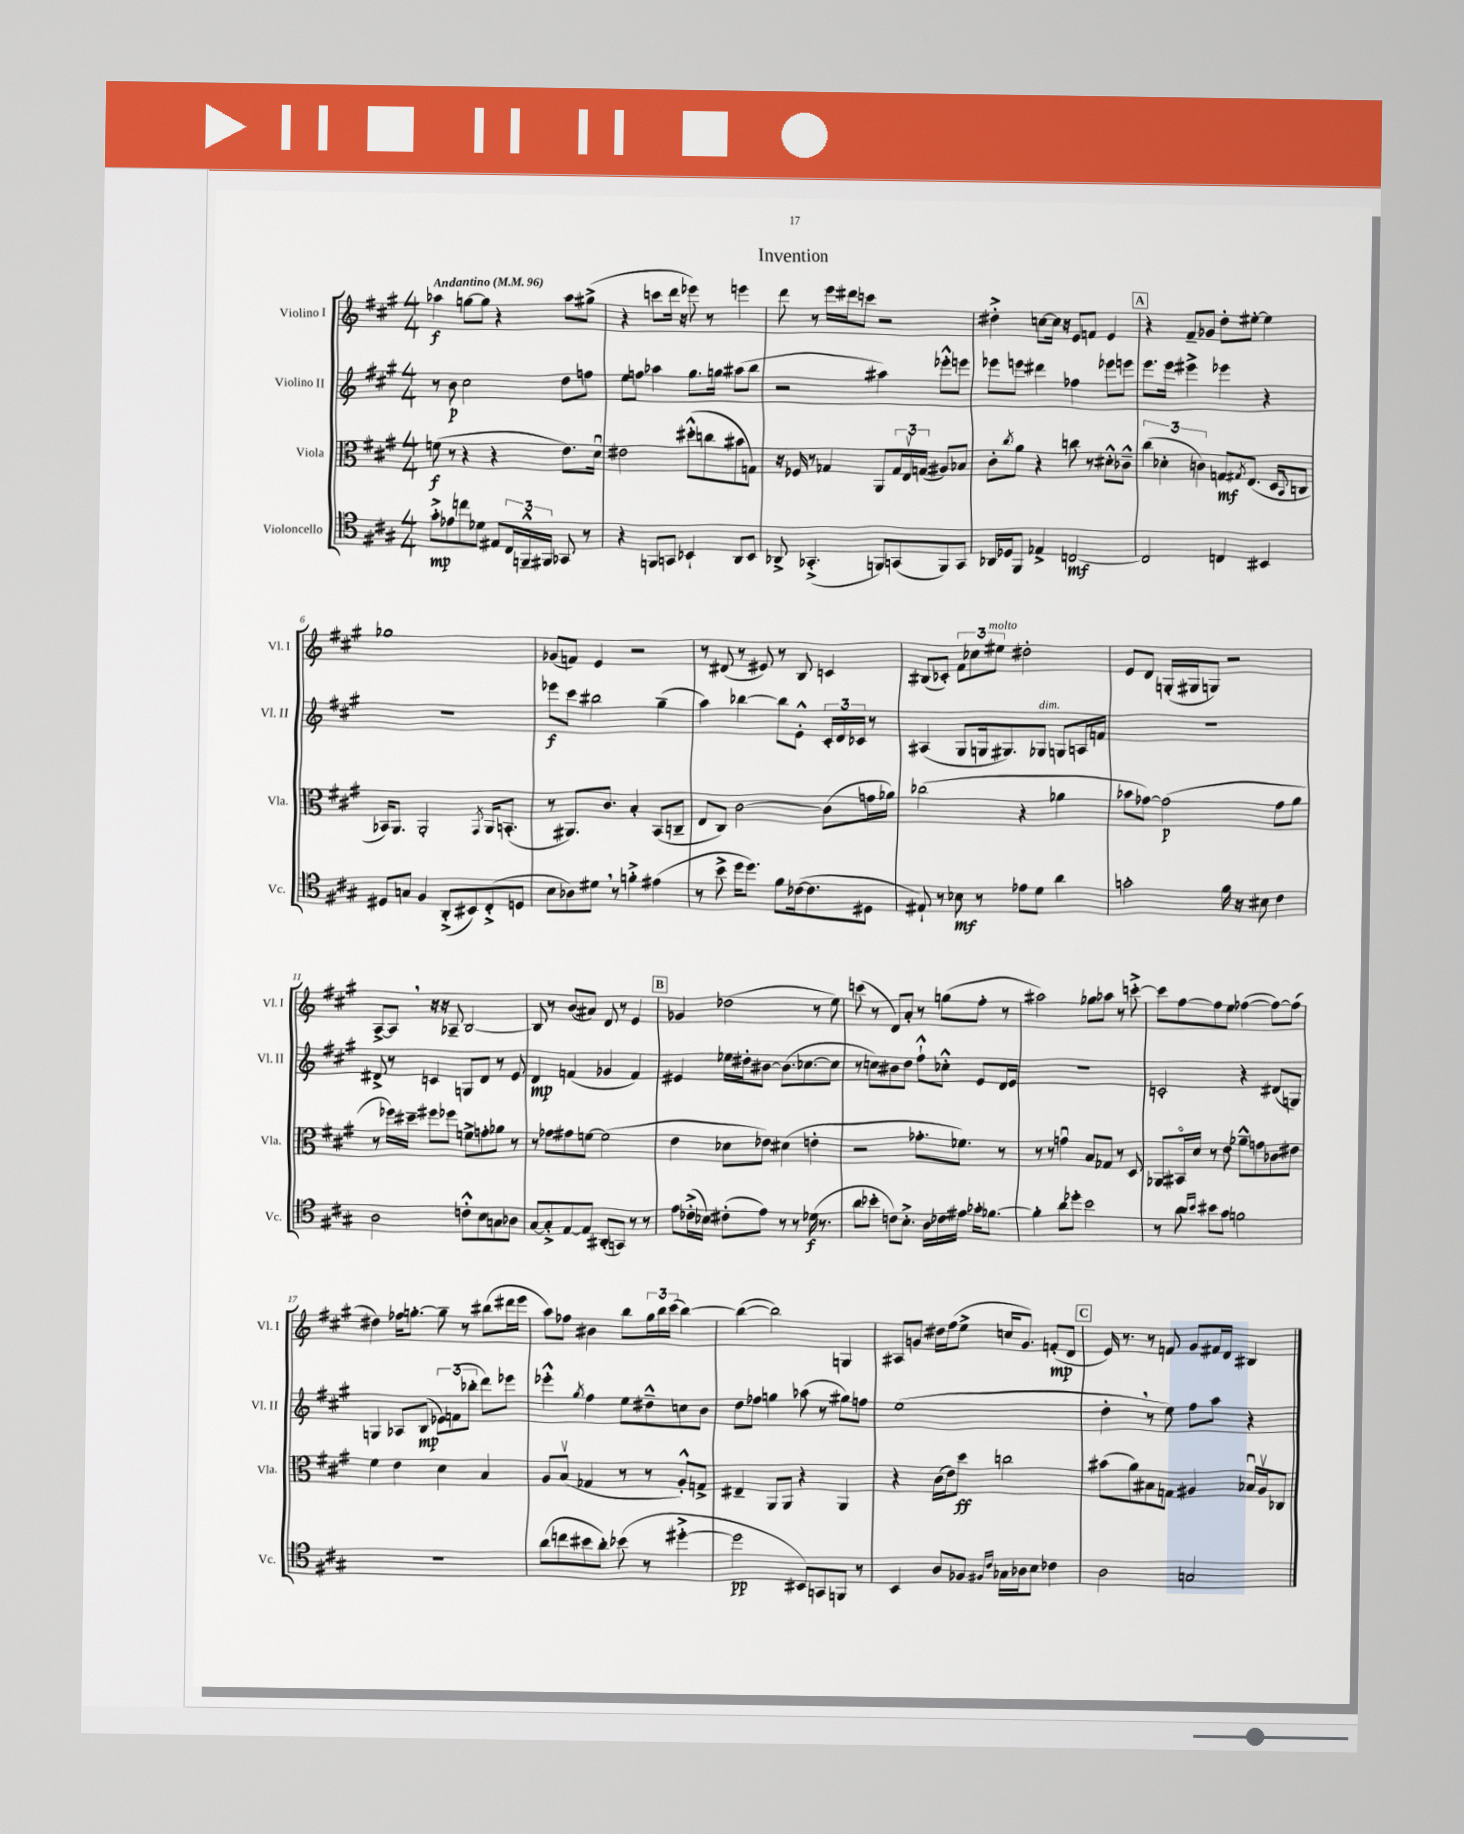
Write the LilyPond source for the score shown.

\header { title = "Invention" }
<<
\new StaffGroup <<
\new Staff = "s0" \with { instrumentName = "Violino I" shortInstrumentName = "Vl. I" } {
    \clef treble \key a \major \numericTimeSignature \time 4/4 \tempo "Andantino" 4 = 96
    aes''4\f g''8~ g''8 r4 aes''8 gis''8->( |
    r4 c'''8 d'''16 r16 ees'''8) r8 e'''4 |
    d'''8 r8 e'''16 dis'''16 c'''8 r2 |
    dis''4-.-> c''8~ c''16 r16 e'8 f'8 e'4 |
    \mark \markup { \box "A" } r4 fis'8-- ges'8 d''8-. eis''8~-. eis''4 |
    ges''1 |
    ges'8( f'8) e'4 r2 |
    r8 dis'8( r8 eis'8) r8 b8 c'4 |
    bis8( ces'8-.) \tuplet 3/2 { fis'8 ces''8 eis''8^\markup { \italic "molto" } } dis''2-. |
    e'8 d'8 g16-.( gis16 g8) r2 |
    a8~-> a8 \breathe r16 r16 aes8-- b2~ |
    b8 r8 b'8( ais'8) d'8 r8 e'4 |
    \mark \markup { \box "B" } ges'4 des''2( r8 e''8) |
    c'''8( r8 d'8) a'8-. r8 g''8( fis''8-. r8 |
    ais''2) ges''8 aes''8 r8 c'''8~-.-> |
    c'''8 fis''8~ fis''8 e''8 fes''4~( fes''8~) fes''8( |
    dis''4) fes''16 g''8.~-. g''8-- r8 bis''8( dis'''16 e'''16 |
    a''8) fes''8 bis'4 b''8 \tuplet 3/2 { gis''16 b''16 cis'''16( } b''4~) |
    b''4~( b''2) g4 |
    ais8 g'8 dis''16 fis''16( e''8-> c''16 g'8.) f'8-.\mp( d'8 |
    \mark \markup { \box "C" } e'16) r8. r8 f'8 gis'8 fis'16 d'16 bis4 \bar "|." |
}
\new Staff = "s1" \with { instrumentName = "Violino II" shortInstrumentName = "Vl. II" } {
    \clef treble \key a \major \numericTimeSignature \time 4/4
    r8 b'8\p cis''2 d''8 f''8 |
    e''8 f''8 aes''4 gis''8. g''16 ais''8( b''8 |
    r2 ais''4) ees'''8-.-^ e'''8 |
    ees'''8 e'''8 dis'''4 fes''4 ees'''8 e'''8 |
    \mark \markup { \box "A" } e'''8. e'''16 eis'''4-> ees'''4 r4 |
    r1 |
    ees'''8\f cis'''8 bis''2 gis''4--( |
    a''4) bes''4~ bes''8 e'8-.-^ \tuplet 3/2 { cis'16-. d'16 ces'16 } r8 |
    ais4( gis8 g16 gis8.) ges8^\markup { \italic "dim." } g8 a16 f'16 |
    R1 |
    dis'8-> r8 c'4 g8 dis'8 r8 e'8 |
    d'4\mp f'4( ges'4 f'4) |
    \mark \markup { \box "B" } eis'4 ees''16 dis''16-. bis'8~ bis'8.( ces''8.~ ces''8 |
    r8 c''8) bis'8 d''8 fis''8-!-^ ces''8-.-^ e'8 d'16 e'16 |
    R1 |
    c'2-. r4 dis'8( g8) |
    g4 aes8 b8\mp( \tuplet 3/2 { ees'8) f'8( bes''8-. } d'''8) ees'''8 |
    ees'''4-.-^ \acciaccatura { gis''8 } fis''4 e''8 dis''8---^ c''8 b'8 |
    d''8 fes''8 g''4 aes''8( r8 gis''8) f''8 |
    e''1( |
    \mark \markup { \box "C" } d''4-. \breathe r8 e''8) fis''8 a''8 r4 \bar "|." |
}
\new Staff = "s2" \with { instrumentName = "Viola" shortInstrumentName = "Vla." } {
    \clef alto \key a \major \numericTimeSignature \time 4/4
    f'8\f( r8 r4 r4 e'8.) d'16\downbow |
    eis'2 dis''8-.-^( c''8 bis'8 g8) |
    r16 fes16 r8 ges4 a,8 \tuplet 3/2 { ges16 e16\upbow g16( } ais8) bes8 |
    cis'8-. \acciaccatura { cis''8 } a'8 r4 c''8 r8 dis'8-.-^ ces'8---^ |
    \mark \markup { \box "A" } \tuplet 3/2 { cis''4( des'4-. c'4) } g8\mf \acciaccatura { gis8 } e8.( d16 \appoggiatura { b,8 } c8 |
    bes,16) a,8. a,2-. \acciaccatura { gis,8 } a,16 b,8.-.( |
    r8 ais,8.) cis'8. b4-. b,8( c8-- |
    e8 cis8) cis'2~ cis'8( g'16 aes'16) |
    ces''2( r4 aes'4 |
    bes'8 ges'8~) ges'2\p( ges'8 a'8 |
    r8 fes''16) dis''16-- fis''8 fes''8 f'8-> g'8-. aes'8 r8 |
    r8 ges'8 gis'8 f'8~ f'2( |
    \mark \markup { \box "B" } e'4 des'8 ees'8) dis'4( e'4-. |
    r2 ges'8.-. fes'8.) r8 |
    r8 r8 g'4\downbow b8 ges8 r8 d8 |
    aes,8 bis,16\flageolet d'16 r8 e'8 aes'8---^ g'8 ces'8 eis'8 |
    fis'4 e'4 d'4 b4 |
    a8 b8\upbow( ges4 r8 r8 a8-.-^) g8-> |
    eis4-- a,8 a,8 r4 a,4 |
    r4 cis'16( e'16) d''8\ff c''2 |
    \mark \markup { \box "C" } bis'8( a'8) bis8 g8 ais4 bes16\downbow ais16\upbow ces8 \bar "|." |
}
\new Staff = "s3" \with { instrumentName = "Violoncello" shortInstrumentName = "Vc." } {
    \clef tenor \key a \major \numericTimeSignature \time 4/4
    gis'8-.->\mp ees'8 c''8 des'8 eis8 \tuplet 3/2 { cis16 f,16---^ fis,16 } ges,8 r8 |
    r4 f,8 g,8 bes,4-! a,8 bes,8 |
    aes,8-> ges,4.-.->( f,8) g,8( f,8) g,8 |
    aes,16 des16 fis,8 ees4-> c2~\mf |
    \mark \markup { \box "A" } c2 c4 bis,4 |
    dis8 g8 fis4 a,8-.->( bis,8) cis8-.->( d8 |
    b8 aes8) dis'8 \breathe r8 f'4-.-> eis'4( |
    r8 b'8-> d''16 d''8.) fis'8 ces'16~( ces'8. dis8 |
    eis8-!) r8 bes8\mf r8 ees'8 d'8 a'4 |
    g'2-. fis'16 r16 bis8 cis'4 |
    a2 c'8-.-^ b8 g8 aes8 |
    gis8~ gis8-.-> e8~ e8 ais,8-.( g,8) r8 r8 |
    \mark \markup { \box "B" } e'8 ces'16-.->( bes16) cis'8-.( e'8) r8 r8 des'16\f( r8. |
    a'8 bes'8-. c'8) b8.-.-> a16 ces'16 eis'16 ges'16-. fes'8.~ |
    fes'4-. a'8 des''8-. b'2 |
    r8 a'8 \grace { a'16 b'16 } bis'8 gis'8 f'2 |
    R1 |
    a'8( c''8 bis'8 a'8-.) bes'8( r8 dis''4~-.-> |
    dis''2\pp bis,8) g,8 f,8 r8 |
    b,4 a8 fes8 \grace { fis16 cis'16 } ges16 aes16 b8 ces'4 |
    \mark \markup { \box "C" } a2 g2 \bar "|." |
}
>>
>>
